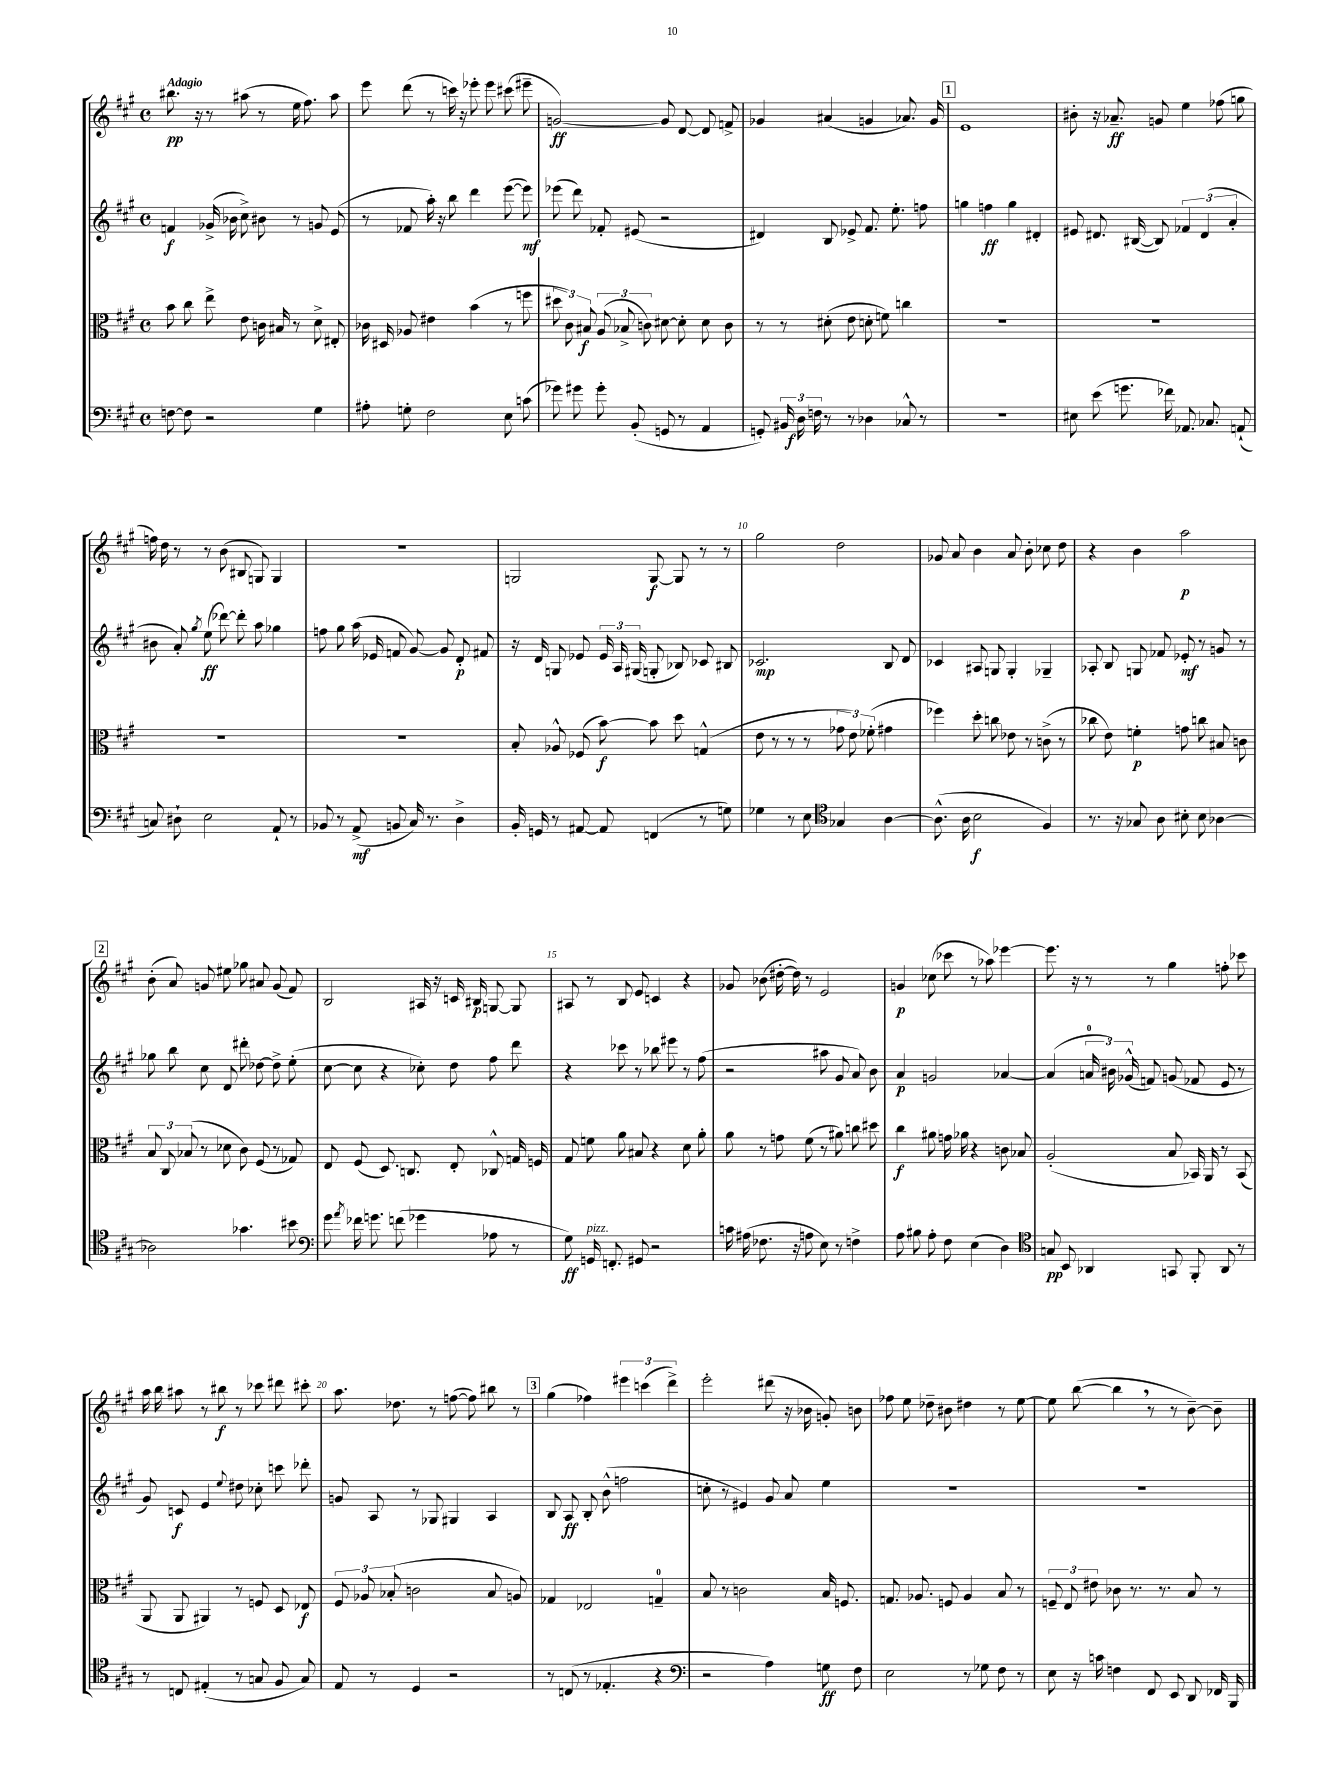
<<
\new StaffGroup <<
\new Staff = "s0" {
    \clef treble \key a \major \defaultTimeSignature \time 4/4 \tempo "Adagio"
    \autoBeamOff bis''8.\pp r16 r8 ais''8( r8 e''16 fis''8.) ais''8 |
    e'''8 d'''8( r8 c'''16) r16 ees'''8-. ees'''8 cis'''8( eis'''8-- |
    g'2~\ff) g'8 d'8~ d'8 f'8-> |
    ges'4 ais'4( g'4 aes'8.) g'16 |
    \mark \markup { \box "1" } e'1 |
    bis'8-. r16 aes'8.--\ff g'8 e''4 fes''8( g''8 |
    f''16) d''16 r8 r8 b'8( bis8 g8) g4 |
    r1 |
    g2 g8~\f g8 r8 r8 |
    gis''2 d''2 |
    ges'8 a'8 b'4 a'8 b'8-. ces''8 d''8 |
    r4 b'4 a''2\p |
    \mark \markup { \box "2" } b'8-.( a'8) g'8 eis''8 ges''8 ais'8 g'8( fis'8) |
    b2 ais16 r16 c'16 bis16\p g8~ g8 |
    ais8 r8 b8 e'8 c'4 r4 |
    ges'8 bes'8( dis''16~-. dis''16) r8 e'2 |
    g'4\p ces''8( ces'''8 r8 aes''8) ees'''4~ |
    ees'''8. r16 r8 r8 gis''4 f''8-. ces'''8 |
    a''16 b''16 ais''8 r8 bis''8\f r8 ces'''8 dis'''8 cis'''8-. |
    a''8. des''8. r8 f''8~( f''8) bis''8 r8 |
    \mark \markup { \box "3" } gis''4( fes''4) \tuplet 3/2 { eis'''4 c'''4( d'''4->) } |
    e'''2-. dis'''8( r16 bes'16 g'8-.) b'8 |
    fes''8 e''8 des''8-- bis'8 dis''4 r8 e''8~ |
    e''8 b''8~( b''4 \breathe r8 r8 b'8~--) b'8-- \bar "|." |
}
\new Staff = "s1" {
    \clef treble \key a \major \defaultTimeSignature \time 4/4
    \autoBeamOff f'4\f ges'16->( bes'16 cis''8->) bis'8 r8 g'8 e'8( |
    r8 fes'8 a''16-.) r16 b''8 d'''4 e'''8~( e'''8\mf) |
    ees'''8( d'''8) fes'8-. eis'8( r2 |
    dis'4) b8 ees'8-> fis'8. e''8.-. f''8 |
    \mark \markup { \box "1" } g''4 f''4\ff g''4 dis'4-. |
    eis'8 dis'8. bis16~( bis8) \tuplet 3/2 { fes'4 dis'4( a'4-. } |
    bis'8 a'8-.) \acciaccatura { gis''8 } e''8\ff( des'''8~) des'''8-. a''8 ges''4 |
    f''8 gis''8 a''16( ees'16 f'8 gis'8~) gis'8 d'8-.\p fis'8 |
    r16 d'16 g8 ees'8 \tuplet 3/2 { ees'16 a16 gis16( } g8-. bes8) ces'8 bis8 |
    ces'2.\mp b8 d'8 |
    ces'4 ais8 g8 g4-. ges4-- |
    aes8-. b8 g8 fes'8 ees'8-.\mf r8 g'8 r8 |
    \mark \markup { \box "2" } ges''8 b''8 cis''8 d'8 dis'''8-. des''8~ des''8-> e''8-.( |
    cis''8~ cis''8 r4 ces''8-.) d''8 fis''8 d'''8 |
    r4 ces'''8 r8 bes''8 eis'''8 r8 fis''8( |
    r2 ais''8 gis'8 a'8) b'8 |
    a'4\p g'2 aes'4~ |
    aes'4( \tuplet 3/2 { a'16-0 bis'16) ges'16-^( } f'8) g'8( fes'8 e'8 r8 |
    gis'8) c'8\f e'4 \appoggiatura { e''8 } dis''8 ces''8-. c'''8 des'''8-. |
    g'8 a8 r8 ges8 gis4 a4 |
    \mark \markup { \box "3" } b8 a8\ff b8-. b'8-^( f''2 |
    c''8-. r8 eis'4) gis'8 a'8 e''4 |
    R1 |
    R1 \bar "|." |
}
\new Staff = "s2" {
    \clef alto \key a \major \defaultTimeSignature \time 4/4
    \autoBeamOff b'8 cis''8 e''8-> e'8 c'16 bis16 r8 d'8-> eis8-. |
    ces'16 dis16 aes8 eis'4 b'4( r8 f''8 |
    \tuplet 3/2 { dis''8 cis'8) bis8\f } \tuplet 3/2 { a8( bes8-> c'8) } dis'8~ dis'8-. dis'8 c'8 |
    r8 r8 dis'8-.( e'8 d'8-. f'8) c''4 |
    \mark \markup { \box "1" } R1 |
    R1 |
    R1 |
    R1 |
    b8-. aes8-^ fes8( b'8~\f) b'8 d''8 g4-^( |
    e'8 r8 r8 r8 \tuplet 3/2 { ges'8 e'8) fes'8-.( } gis'4 |
    fes''4) d''8-. c''8 ees'8 r8 c'8->( r8 |
    ces''8 e'8) f'4-.\p g'8 c''8 bis8 c'8 |
    \mark \markup { \box "2" } \tuplet 3/2 { b8 cis8 bes8( } r8 des'8 cis'8) fis8( r8 ges8) |
    e8 fis8( d8.) c8. e8-. ces8-^ g16 f16 |
    gis8 f'8 a'8 bis8 r4 d'8 a'8-. |
    a'8 r8 g'8 fis'8( r8 ais'8) c''8 dis''8 |
    cis''4\f ais'8 g'16 aes'16 r4 c'8 bes8 |
    a2-.( b8 bes,16) a,16 r8 bes,8( |
    a,8 a,8 ais,4) r8 f8 d8 ees8\f |
    \tuplet 3/2 { fis8 aes8 bes8-.( } c'2 bes8 a8) |
    \mark \markup { \box "3" } ges4 ees2 g4-0-- |
    b8 r8 c'2 b16 f8. |
    g8. aes8. f8 aes4 b8 r8 |
    \tuplet 3/2 { f8-- e8 eis'8 } ces'8 r8. r8. b8 r8 \bar "|." |
}
\new Staff = "s3" {
    \clef bass \key a \major \defaultTimeSignature \time 4/4
    \autoBeamOff f8~ f8 r2 gis4 |
    ais8-. g8-. fis2 e8 c'8( |
    ges'8) gis'8 gis'8-. b,8-.( g,8 r8 a,4 |
    g,8-.) \tuplet 3/2 { bis,16 d16\f f16 } r8 r8 des4 ces8-^ r8 |
    \mark \markup { \box "1" } R1 |
    eis8 e'8( g'8. fes'16) aes,8. ces8. a,8-!( |
    c8) dis8-! e2 a,8-! r8 |
    bes,8 r8 a,8->\mf( b,8 cis16) r8. d4-> |
    b,16-. g,16 r8 ais,8~ ais,8 f,4( r8 g8) |
    ges4 r8 e8 \clef tenor ges4 a4~ |
    a8.-^( a16 b2\f fis4) |
    r8. r16 ges8 a8 bis8-. bis8 aes4~ |
    \mark \markup { \box "2" } aes2 ges'4. bis'8 |
    \clef bass gis'8 \acciaccatura { a'8 } fes'16 g'8. f'8( ges'4 aes8 r8 |
    gis8\ff) g,16^\markup { \italic "pizz." } f,8.-. gis,8 r2 |
    c'16 ais16( fes8. r16 a8 e8) r8 f4-> |
    a8 bis8 a8-. fis8 e4( d4) |
    \clef tenor g8\pp b,8 aes,4 g,8 fis,8-. aes,8 r8 |
    r8 c8 eis4-.( r8 g8 fis8 g8) |
    e8 r8 d4 r2 |
    \mark \markup { \box "3" } r8 c8( r8 ees4.-. r4 |
    \clef bass r2 a4) g8\ff fis8 |
    e2 r8 ges8 fis8 r8 |
    e8 r16 c'16 f4 fis,8 e,8 d,8 fes,16 b,,16 \bar "|." |
}
>>
>>
\layout { \context { \Score \override BarNumber.break-visibility = ##(#f #t #t) barNumberVisibility = #(every-nth-bar-number-visible 5) } }
